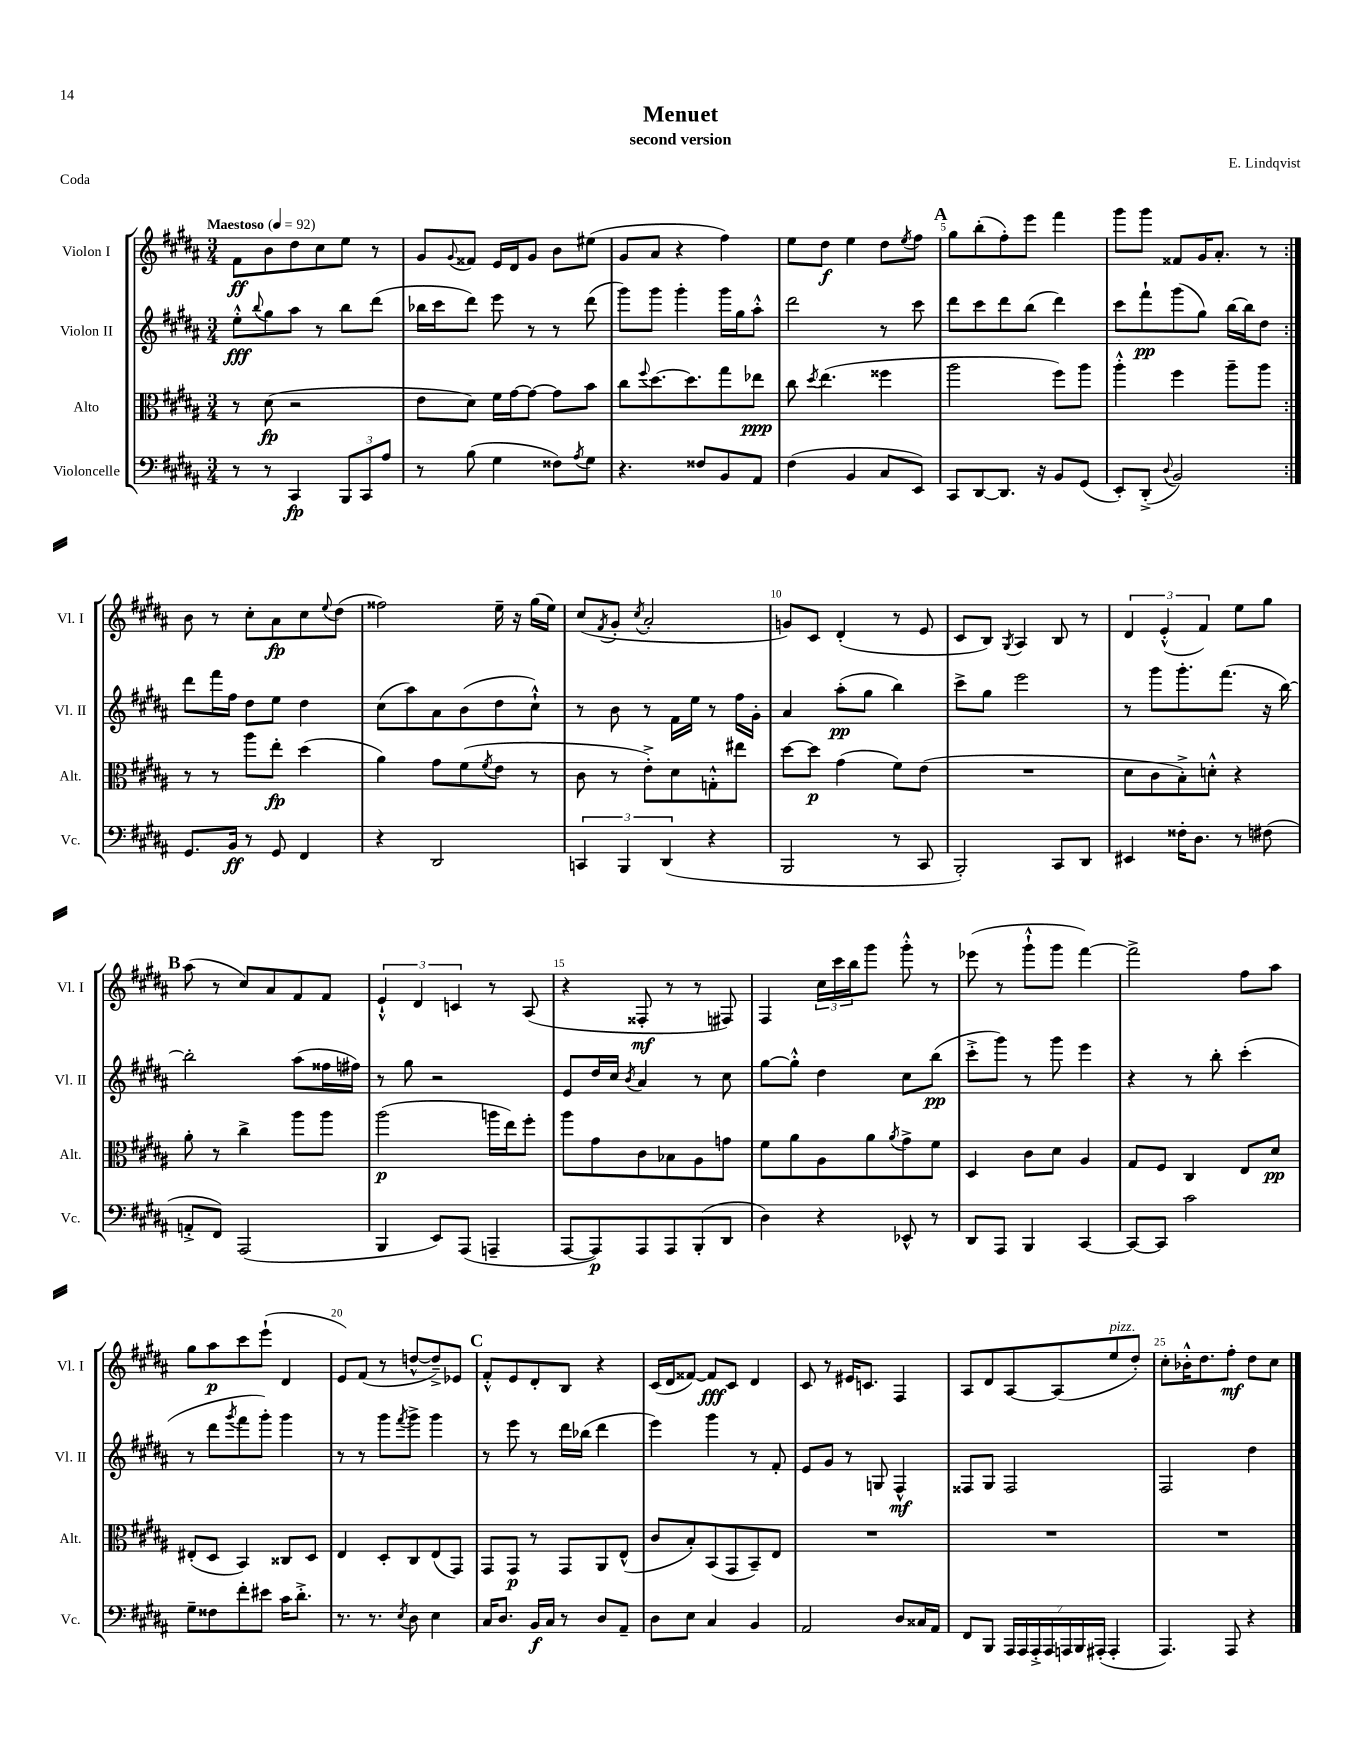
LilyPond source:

\header { title = "Menuet" composer = "E. Lindqvist" subtitle = "second version" piece = "Coda" }
<<
\new StaffGroup <<
\new Staff = "s0" \with { instrumentName = "Violon I" shortInstrumentName = "Vl. I" } {
    \clef treble \key b \major \numericTimeSignature \time 3/4 \tempo "Maestoso" 4 = 92
    \repeat volta 2 { fis'8\ff b'8 dis''8 cis''8 e''8 r8 |
    gis'8 \appoggiatura { gis'8 } fisis'8 e'16 dis'16 gis'8 b'8 eis''8( |
    gis'8 ais'8 r4 fis''4) |
    e''8 dis''8\f e''4 dis''8 \acciaccatura { e''8 } fis''8 |
    \mark \markup { \bold "A" } gis''8 b''8-.( fis''8-.) e'''8 fis'''4 |
    gis'''8 gis'''8 fisis'8 gis'16 ais'8.-. r8 | }
    b'8 r8 cis''8-. ais'8\fp cis''8 \appoggiatura { e''8 } dis''8( |
    fisis''2) e''16-- r16 gis''16( e''16) |
    cis''8( \acciaccatura { fis'8 } gis'8-. \acciaccatura { cis''8 } ais'2-. |
    g'8) cis'8 dis'4-.( r8 e'8 |
    cis'8 b8) \acciaccatura { gis8 } ais4 b8 r8 |
    \tuplet 3/2 { dis'4 e'4-.-^( fis'4) } e''8 gis''8 |
    \mark \markup { \bold "B" } ais''8( r8 cis''8) ais'8 fis'8 fis'8 |
    \tuplet 3/2 { e'4-!-^ dis'4 c'4 } r8 ais8( |
    r4 fisis8-.\mf r8 r8 fis8) |
    fis4 \tuplet 3/2 { cis''16 cis'''16 b''16 } gis'''8 gis'''8-.-^ r8 |
    ees'''8( r8 gis'''8-!-^ gis'''8 fis'''4~) |
    fis'''2-> fis''8 ais''8 |
    gis''8 ais''8\p cis'''8 e'''8-!( dis'4 |
    e'8) fis'8( r8 d''8~-^ d''8--->) ees'8 |
    \mark \markup { \bold "C" } fis'8-.-^ e'8 dis'8-. b8 r4 |
    cis'16( dis'16 fisis'8~) fisis'8\fff cis'8 dis'4 |
    cis'8 r8 eis'16 c'8. fis4 |
    ais8 dis'8 ais8~ ais8( e''8^\markup { \italic "pizz." } dis''8-.) |
    cis''8-. bes'16-.-^ dis''8. fis''8-.\mf dis''8 cis''8 \bar "|." |
}
\new Staff = "s1" \with { instrumentName = "Violon II" shortInstrumentName = "Vl. II" } {
    \clef treble \key b \major \numericTimeSignature \time 3/4
    \repeat volta 2 { e''8-.-^\fff \appoggiatura { b''8 } gis''8 ais''8 r8 b''8 dis'''8( |
    bes''16 cis'''16 dis'''8) e'''8 r8 r8 dis'''8( |
    gis'''8) gis'''8 gis'''4-. gis'''16 gis''16 ais''8-.-^ |
    dis'''2 r8 cis'''8 |
    \mark \markup { \bold "A" } dis'''8 cis'''8 dis'''8 b''8( dis'''4) |
    cis'''8 fis'''8-!\pp gis'''8( gis''8) b''16~ b''16 dis''8 | }
    dis'''8 fis'''16 fis''16 dis''8 e''8 dis''4 |
    cis''8( ais''8) ais'8 b'8( dis''8 cis''8-!-^) |
    r8 b'8 r8 fis'16 e''16 r8 fis''16 gis'16-. |
    ais'4 ais''8-.\pp( gis''8 b''4) |
    cis'''8-> gis''8 e'''2 |
    r8 gis'''8 gis'''8.-. fis'''8.( r16 b''16~) |
    \mark \markup { \bold "B" } b''2-. ais''8( fisis''16 fis''16) |
    r8 gis''8 r2 |
    e'8 dis''16 cis''16 \acciaccatura { b'8 } ais'4 r8 cis''8 |
    gis''8~ gis''8-.-^ dis''4 cis''8 b''8\pp( |
    cis'''8-.-> gis'''8) r8 gis'''8 e'''4 |
    r4 r8 b''8-. cis'''4-.( |
    r8 dis'''8 \acciaccatura { gis'''8 } fis'''8 gis'''8-.) gis'''4 |
    r8 r8 gis'''8 \acciaccatura { fis'''8 } gis'''8-> gis'''4 |
    \mark \markup { \bold "C" } r8 e'''8 r8 dis'''16 bes''16( dis'''4 |
    e'''4) gis'''4 r8 fis'8-. |
    e'8 gis'8 r8 g8 fis4-^\mf |
    fisis8 gis8 fisis2 |
    fis2 dis''4 \bar "|." |
}
\new Staff = "s2" \with { instrumentName = "Alto" shortInstrumentName = "Alt." } {
    \clef alto \key b \major \numericTimeSignature \time 3/4
    \repeat volta 2 { r8 dis'8\fp( r2 |
    e'8 dis'8) fis'16 gis'16~ gis'8~ gis'8 b'8 |
    cis''8 \appoggiatura { fis''8 } dis''8.~ dis''8. gis''8 ees''8\ppp |
    cis''8 \acciaccatura { dis''8 } e''4.( fisis''4 |
    \mark \markup { \bold "A" } ais''2 fis''8) ais''8 |
    ais''4-.-^ fis''4 ais''8-- ais''8 | }
    r8 r8 ais''8 e''8-.\fp dis''4( |
    ais'4) gis'8 fis'8( \acciaccatura { fis'8 } e'8 r8 |
    cis'8 r8 e'8-.->) dis'8 g8-.-^ eis''8 |
    dis''8~ dis''8\p gis'4( fis'8) e'8( |
    R2. |
    dis'8 cis'8 b8-.->) d'8-.-^ r4 |
    \mark \markup { \bold "B" } ais'8-. r8 cis''4-> ais''8 ais''8 |
    ais''2\p( a''16 e''16) fis''8-. |
    ais''8 gis'8 cis'8 bes8 ais8 g'8 |
    fis'8 ais'8 ais8 ais'8 \acciaccatura { ais'8 } gis'8-> fis'8 |
    dis4 cis'8 dis'8 ais4 |
    gis8 fis8 cis4 e8 dis'8\pp |
    eis8-.( dis8 b,4) cisis8 dis8 |
    e4 dis8-. cis8 e8( gis,8) |
    \mark \markup { \bold "C" } gis,8 gis,8\p r8 gis,8 ais,8 e8-^( |
    cis'8 b8-.) b,8( gis,8 b,8--) e8 |
    R2. |
    R2. |
    R2. \bar "|." |
}
\new Staff = "s3" \with { instrumentName = "Violoncelle" shortInstrumentName = "Vc." } {
    \clef bass \key b \major \numericTimeSignature \time 3/4
    \repeat volta 2 { r8 r8 cis,4\fp \tuplet 3/2 { b,,8 cis,8 ais8 } |
    r8 b8( gis4 fisis8) \acciaccatura { ais8 } gis8 |
    r4. fisis8 b,8 ais,8 |
    fis4( b,4 cis8 e,8) |
    \mark \markup { \bold "A" } cis,8 dis,8~ dis,8. r16 b,8 gis,8( |
    e,8-.) dis,8-.->( \appoggiatura { dis8 } b,2) | }
    gis,8. b,16\ff r8 gis,8 fis,4 |
    r4 dis,2 |
    \tuplet 3/2 { c,4 b,,4 dis,4( } r4 |
    b,,2 r8 cis,8 |
    b,,2-.) cis,8 dis,8 |
    eis,4 fisis16-. dis8. r8 fis8( |
    \mark \markup { \bold "B" } a,8-.-> fis,8) ais,,2( |
    b,,4 e,8) ais,,8( a,,4-- |
    ais,,8~ ais,,8\p) ais,,8 ais,,8 b,,8-.( dis,8 |
    dis4) r4 ees,8-^ r8 |
    dis,8 ais,,8 b,,4 cis,4~ |
    cis,8~ cis,8 cis'2 |
    gis8-- fisis8 fis'8-. eis'8 cis'16 dis'8.-.-> |
    r8. r8. \acciaccatura { e8 } dis8 e4 |
    \mark \markup { \bold "C" } cis16 dis8. b,16\f cis16 r8 dis8 ais,8-- |
    dis8 e8 cis4 b,4 |
    ais,2 dis8 cisis16 ais,16 |
    fis,8 b,,8 \tuplet 7/4 { ais,,16 ais,,16 ais,,16-.-> ais,,16 a,,16 b,,16 ais,,16-.( } ais,,4-. |
    ais,,4.) ais,,8 r4 \bar "|." |
}
>>
>>
\layout { \context { \Score \override BarNumber.break-visibility = ##(#f #t #t) barNumberVisibility = #(every-nth-bar-number-visible 5) } }
